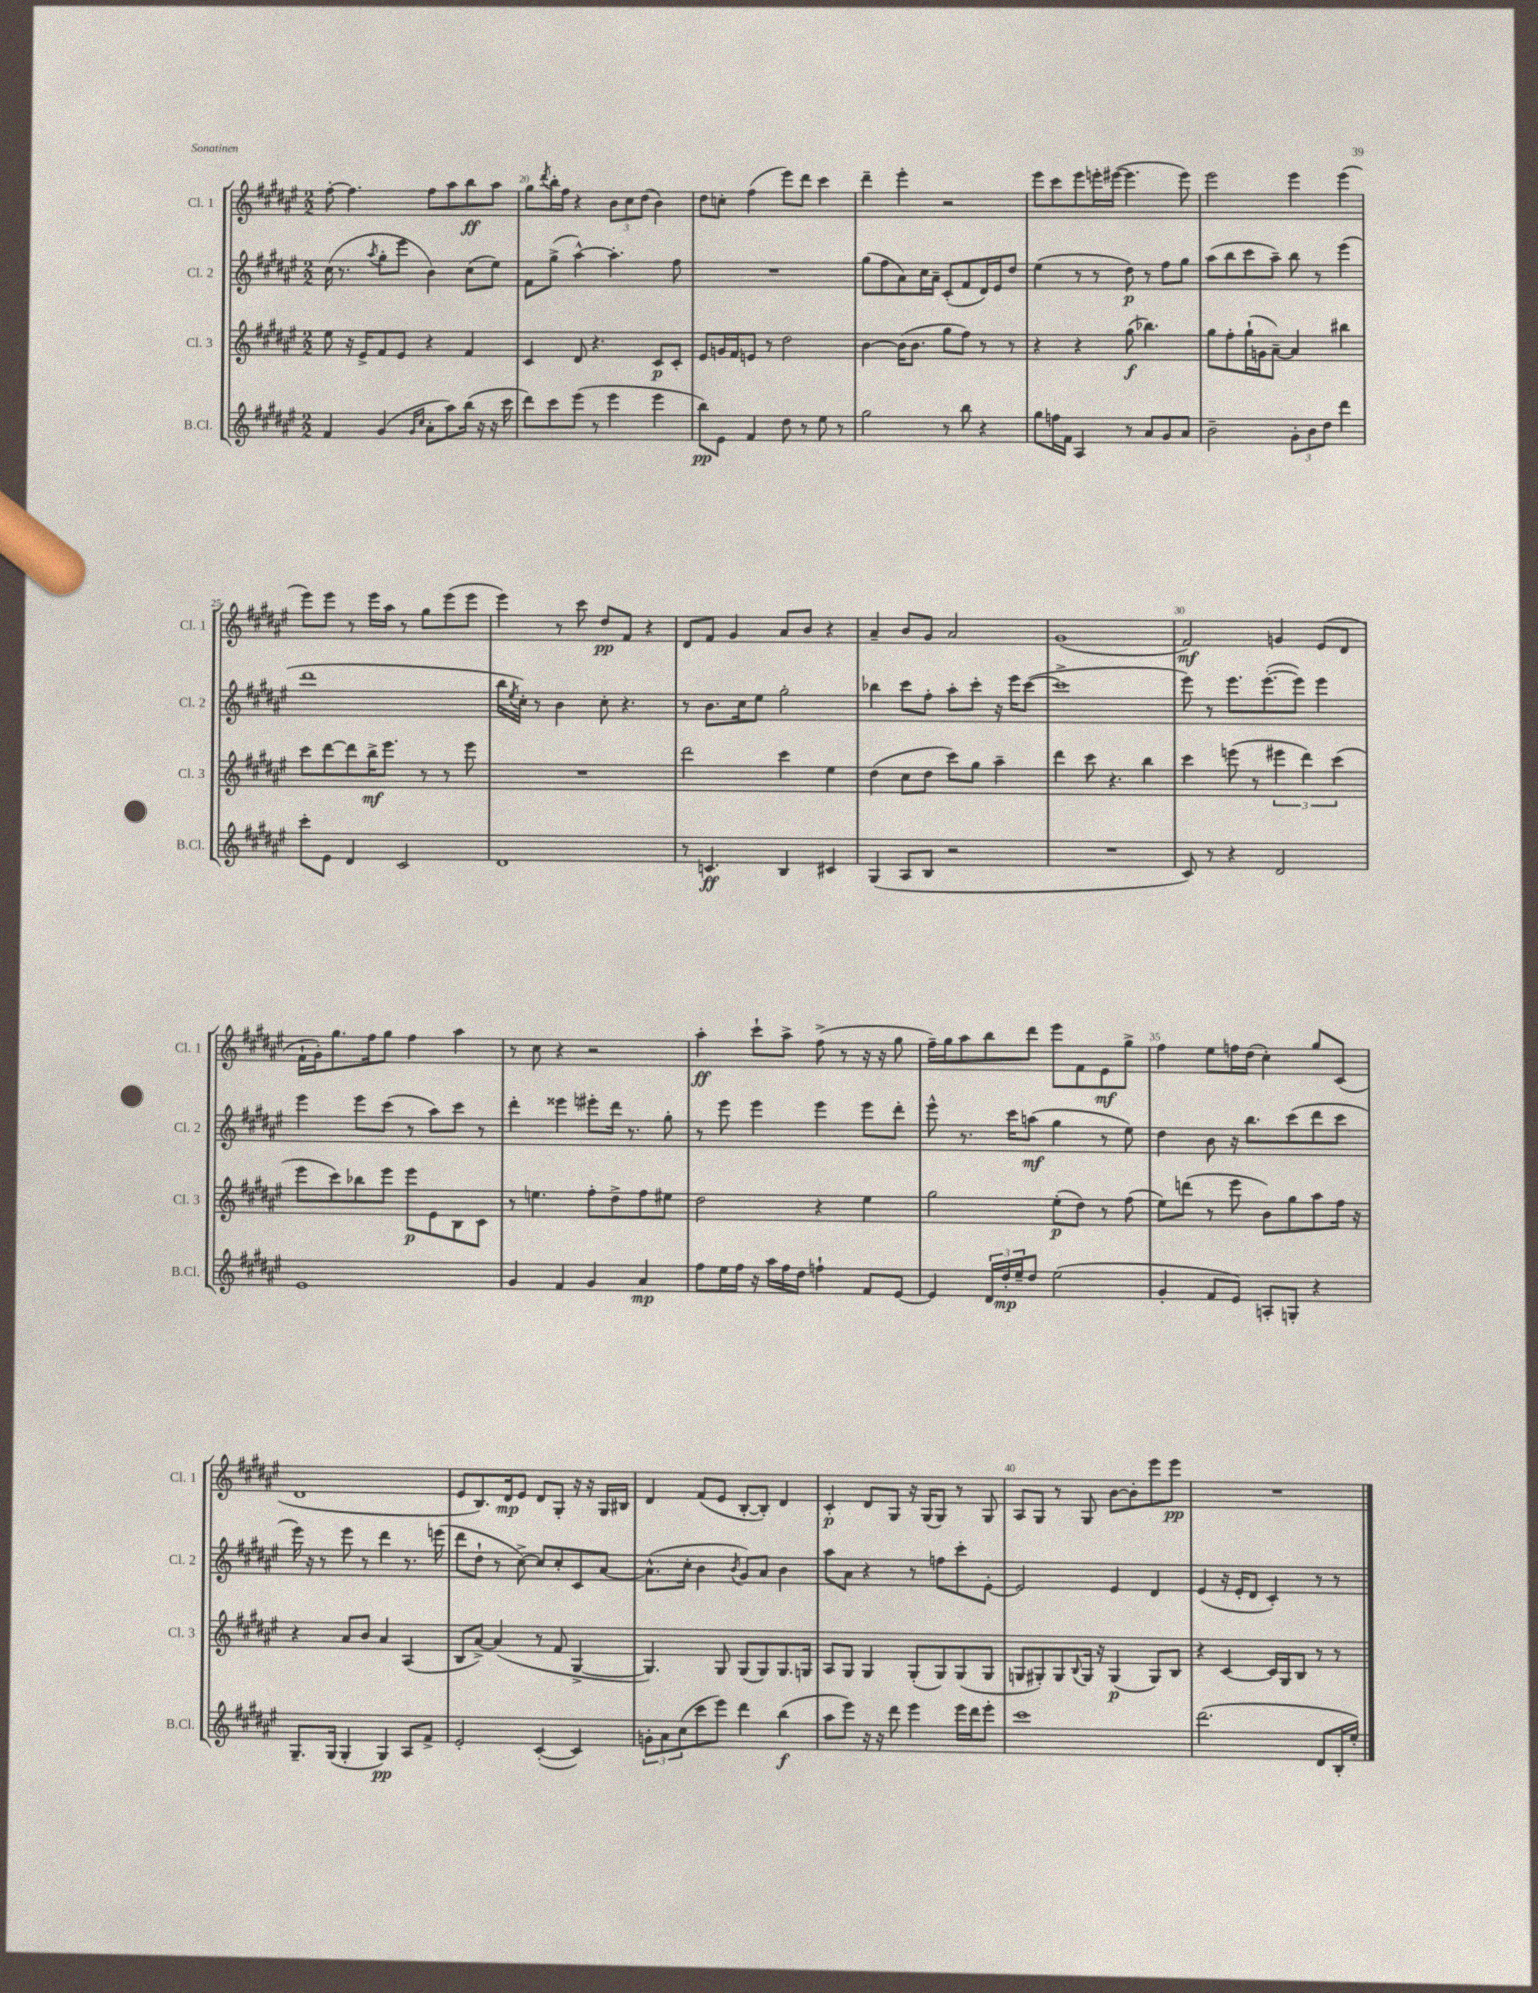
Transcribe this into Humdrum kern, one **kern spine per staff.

**kern	**kern	**kern	**kern
*staff4	*staff3	*staff2	*staff1
*clefG2	*clefG2	*clefG2	*clefG2
*k[f#c#g#d#a#e#]	*k[f#c#g#d#a#e#]	*k[f#c#g#d#a#e#]	*k[f#c#g#d#a#e#]
*M2/2	*M2/2	*M2/2	*M2/2
4f#	8ee#	(16cc#	[8ff#'
.	.	8.r	.
.	16r	.	4.ff#]
.	16e#^	.	.
.	.	8qaa#	.
(4g#	8f#	8gg#'	.
.	8e#	8eee#	.
16qqg#	.	.	.
16qqcc#	.	.	.
8a#'	4r	4b)	8ff#
8aa#)	.	.	8aa#
(16bb	4f#	(8cc#	8bb
16r	.	.	.
16r	.	8ee#)	8aa#
16ccc#	.	.	.
=	=	=	=
8ddd#)	4c#	8f#	8gg#
.	.	.	8qddd#
8ccc#	.	(8gg#^	16bb'
.	.	.	16ff#
(8eee#	8d#	[4aa#^^)	4r
8r	4.r	.	.
4eee#	.	4.aa#']	12b
.	.	.	12cc#
.	.	.	(12dd#
4eee#	8c#	.	4b)
.	8c#'	8ff#	.
=	=	=	=
8bb)	8e#	1r	8dd#
8e#	16g	.	8cc'
.	16f#	.	.
4f#	8e	.	(4ff#
.	8r	.	.
8dd#	2dd#	.	8eee#)
8r	.	.	8ddd#
8ee#	.	.	4ccc#
8r	.	.	.
=	=	=	=
2gg#	[4b	(8gg#	4ddd#~
.	.	8ff#	.
.	(16b]	8a#)	4eee#'
.	8.b	.	.
.	.	16cc#	.
.	.	16a#~	.
8r	8gg#	(8c#'	2r
8bb	8ff#)	8f#	.
4r	8r	16d#)	.
.	.	16e#	.
.	8r	8dd#	.
=	=	=	=
8gg#	4r	(4ee#	8eee#
16ff	.	.	8ccc#
16f#	.	.	.
4A#	4r	8r	8eee#
.	.	8r	16eee'
.	.	.	([16eee#
8r	(8gg#	8dd#)	4.eee#]
8a#	4.bb-)	8r	.
8g#	.	8ff#	.
8a#	.	8gg#	8eee#)
=	=	=	=
2b~	8gg#	(8aa#	2eee#
.	8ff#'	8bb	.
.	(16gg#`	8ccc#	.
.	16g	.	.
.	[8a#~)	8aa#~)	.
12g#'	4a#]	8bb	4eee#
12b	.	.	.
.	.	8r	.
12dd#	.	.	.
4ddd#	4bb#	(4eee#	(4eee#
=	=	=	=
8ccc#'	8ccc#	1ddd#	8eee#)
8e#	[8ddd#	.	8eee#
4d#	8ddd#]	.	8r
.	16bb^	.	16eee#
.	8.eee#	.	16aa#
2c#	.	.	8r
.	8r	.	8gg#
.	8r	.	(8eee#
.	8eee#	.	8eee#
=	=	=	=
1d#	1r	16bb	4eee#)
.	.	8qee#	.
.	.	16cc#')	.
.	.	8r	.
.	.	4b	8r
.	.	.	8ccc#
.	.	8cc#'	8dd#
.	.	4.r	8f#
.	.	.	4r
=	=	=	=
8r	2ddd#	8r	8d#
4.c	.	8.b	8f#
.	.	.	4g#
.	.	16cc#	.
.	.	8ee#	.
4B	4ccc#	2gg#'	8a#
.	.	.	8b
4c#	4ee#	.	4r
=	=	=	=
(4G#	(4dd#	4bb-	4a#~
8A#	8cc#	8ccc#	8b
8B	8dd#	8ff#'	8g#
2r	8ccc#)	8aa#'	2a#
.	8gg#	8ccc#'	.
.	4aa#~	16r	.
.	.	16eee#	.
.	.	([8ccc#	.
=	=	=	=
1r	4ddd#	1ccc#^]	(1g#
.	8ccc#	.	.
.	4.r	.	.
.	4bb	.	.
=	=	=	=
8c#)	4ccc#	8eee#)	2f#)
8r	.	8r	.
4r	(8eee	8.eee#	.
.	8r	.	.
.	.	([8.eee#'	.
2d#	6eee#	.	4g
.	.	8eee#])	.
.	6ddd#)	.	.
.	.	4eee#	(8e#
.	(6ccc#	.	.
.	.	.	8d#
=	=	=	=
1e#	8eee#	4eee#	16f#`
.	.	.	16g#')
.	8ccc#)	.	8.gg#
.	8bb-	8eee#	.
.	.	.	16ff#
.	8eee#	(8ccc#	8gg#
.	8eee#	8r	4ff#
.	8e#	8aa#)	.
.	8B	8ccc#	4aa#
.	8c#	8r	.
=	=	=	=
4g#	8r	4ddd#'	8r
.	4.ee	.	8cc#
4f#	.	4eee##	4r
4g#	8ff#'	8eee#'	2r
.	8dd#^	16ddd#	.
.	.	8.r	.
4a#	8ff#	.	.
.	8ee#	8gg#'	.
=	=	=	=
8ff#	2dd#	8r	4aa#'
16ee#	.	8eee#	.
16ff#	.	.	.
16r	.	4eee#	8ccc#`
16aa#	.	.	.
16ff#	.	.	8aa#^
16dd#	.	.	.
4ff`	4r	4eee#	(8ff#^
.	.	.	8r
8f#	4ee#	8eee#	16r
.	.	.	16r
[8e#	.	8ddd#'	8gg#
=	=	=	=
4e#]	2gg#	8eee#^^	16ff#~)
.	.	.	16gg#
.	.	8.r	8aa#
24d#	.	.	8bb
24dd#'	.	.	.
.	.	16ccc#	.
24ee#~	.	.	.
8dd#	.	(8aa	8ddd#
(2ee#	(8ee#'	4gg#	8eee#
.	8dd#)	.	8f#
.	8r	8r	8e#
.	(8ff#	8ee#)	8gg#^
=	=	=	=
4g#'	8ee#)	4dd#	4ff#
.	(8ddd	.	.
8f#	8r	8b	8ee#
8e#)	8eee#	16r	16ff
.	.	8.bb	(16dd#
8A'	8b)	.	4cc#')
8G'	8gg#	(8ccc#	.
4r	8aa#	8ddd#	8gg#
.	16ff#	8ccc#	(8c#
.	16r	.	.
=	=	=	=
8.G#~	4r	16eee#)	1d#
.	.	16r	.
.	.	8r	.
(16G#	.	.	.
4G#'	8a#	8eee#	.
.	8b	8r	.
4G#)	4a#	4ddd#	.
8A#	(4A#	8.r	.
8f#^	.	.	.
.	.	(16eee	.
=	=	=	=
2e#'	8B	8ddd#	8e#
.	[8a#^)	8dd#`	8.B)
.	(4a#]	8r	.
.	.	.	16d#
.	.	[8cc#^)	8e#
([4c#'	8r	8cc#]	8d#
.	8f#	8cc#'	8G#'
4c#])	[4G#^	8c#	16r
.	.	.	16r
.	.	[8a#	16G#
.	.	.	16B#
=	=	=	=
12g'	4.G#])	(8.a#^^]	4d#
12a#	.	.	.
(12cc#	.	.	.
.	.	16cc#'	.
8ccc#	.	4b	(8f#
8eee#)	8G#	.	8e#
.	.	8qb	.
4ddd#	(8G#	8g#)	[8B'
.	8G#)	8a#	8B'])
(4bb	8.G#	4b	4d#
.	16G	.	.
=	=	=	=
8aa#	8A#	8aa#	4c#'
8eee#)	8G#	8a#	.
16r	4G#	4r	8d#
16r	.	.	.
8ddd#	.	.	8G#
4eee#	(8G#'	8r	16r
.	.	.	(16G#
.	8G#)	8ff	8G#)
16eee#	(8G#	8ccc#'	8r
16ddd#	.	.	.
8eee#'	8G#	[8e#'	8G#
=	=	=	=
1ccc#	8G	2e#]	8A#
.	8G#')	.	8G#
.	8G#	.	8r
.	8qqB	.	.
.	16G#	.	8G#
.	16r	.	.
.	(4G#	4e#	[8b
.	.	.	8b']
.	8G#)	4d#	8eee#
.	8B	.	8eee#
=	=	=	=
(2.ddd#	4r	(4e#	1r
.	[4c#	16r	.
.	.	16e#'	.
.	.	8d#	.
.	16c#]	4c#')	.
.	16G#	.	.
.	8B	.	.
8d#	8r	8r	.
16B'	8r	8r	.
16ee#')	.	.	.
==	==	==	==
*-	*-	*-	*-
